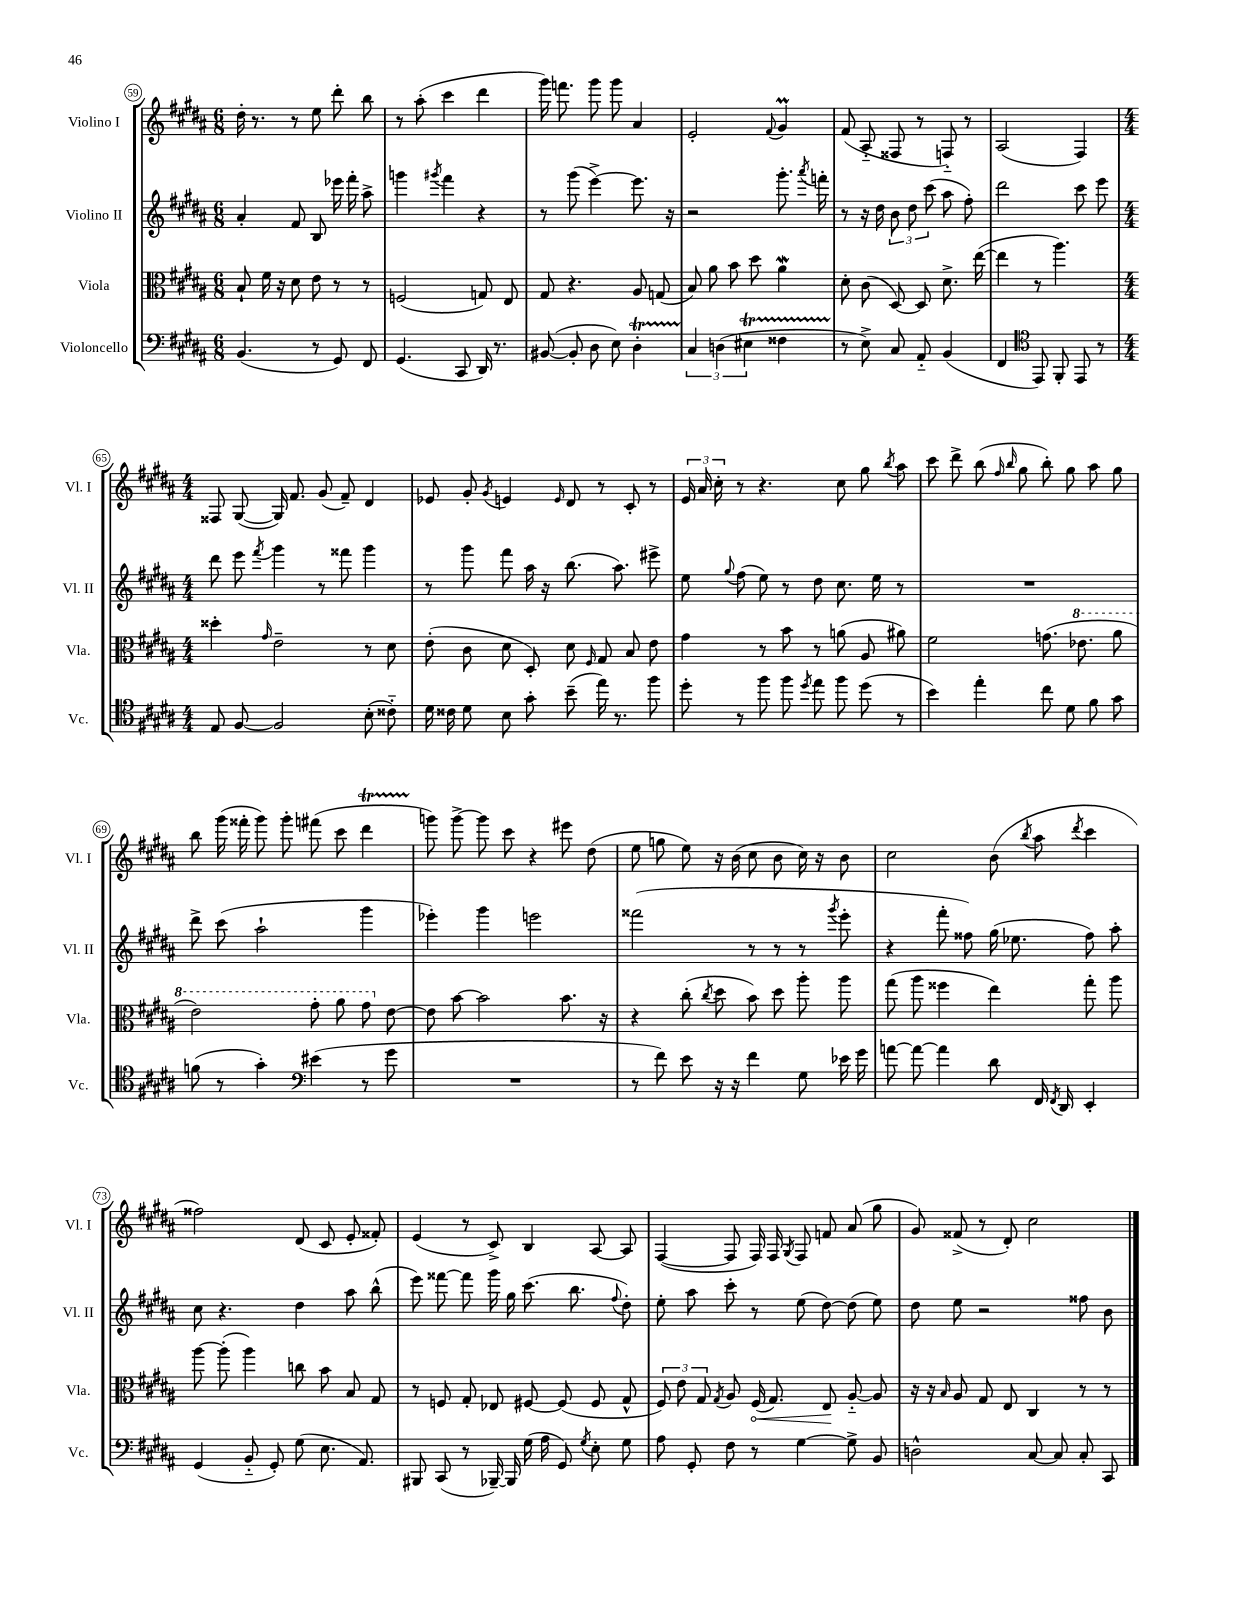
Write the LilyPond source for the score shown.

<<
\new StaffGroup <<
\new Staff = "s0" \with { instrumentName = "Violino I" shortInstrumentName = "Vl. I" } {
    \clef treble \key b \major \numericTimeSignature \time 6/8
    \autoBeamOff dis''16-. r8. r8 e''8 dis'''8-. b''8 |
    r8 ais''8-.( cis'''4 dis'''4 |
    gis'''16) f'''8. gis'''8 gis'''8 ais'4 |
    e'2-. \appoggiatura { fis'8 } gis'4\prall |
    fis'8( ais8-_ fisis8 r8 f8-_) r8 |
    ais2( fis4) |
    \numericTimeSignature \time 4/4 fisis8 gis8~( gis16) fis'8. gis'8( fis'8--) dis'4 |
    ees'8 gis'8-. \acciaccatura { gis'8 } e'4 \grace { e'16 } dis'8 r8 cis'8-. r8 |
    \tuplet 3/2 { e'16 ais'16 cis''16-. } r8 r4. cis''8 gis''8 \acciaccatura { b''8 } ais''8 |
    cis'''8 dis'''8-> b''8( \grace { fis''16 b''16 } gis''8 b''8-.) gis''8 ais''8 gis''8 |
    b''8 gis'''16( fisis'''16-. gis'''8) gis'''8-. fis'''8( cis'''8 dis'''4\startTrillSpan |
    g'''8\stopTrillSpan) g'''8~-> g'''8 cis'''8 r4 eis'''8 dis''8( |
    e''8 g''8 e''8) r16 b'16( cis''8 b'8 cis''16) r16 b'8 |
    cis''2 b'8( \acciaccatura { b''8 } ais''8 \acciaccatura { dis'''8 } cis'''4 |
    fisis''2) dis'8( cis'8 e'8-. fisis'8-.) |
    e'4( r8 cis'8->) b4 ais8~ ais8 |
    fis4~( fis8 fis16) fis16 \acciaccatura { gis8 } fis8 f'8 ais'8( gis''8 |
    gis'8) fisis'8->( r8 dis'8-.) cis''2 \bar "|." |
}
\new Staff = "s1" \with { instrumentName = "Violino II" shortInstrumentName = "Vl. II" } {
    \clef treble \key b \major \numericTimeSignature \time 6/8
    \autoBeamOff ais'4-. fis'8 b8 ees'''16 fis'''16-. ais''8-> |
    g'''4 \acciaccatura { gis'''8 } fis'''4 r4 |
    r8 gis'''8( e'''4~->) e'''8. r16 |
    r2 gis'''8.-. \acciaccatura { ais'''8 } f'''16-. |
    r8 r16 dis''16 \tuplet 3/2 { b'8 dis''8 cis'''8( } ais''8 fis''8-.) |
    dis'''2 cis'''8 e'''8 |
    \numericTimeSignature \time 4/4 dis'''8 e'''8 \acciaccatura { fis'''8 } gis'''4 r8 fisis'''8 gis'''4 |
    r8 gis'''8 fis'''8 ais''16 r16 b''8.( ais''8.) eis'''8-> |
    e''8 \appoggiatura { gis''8 } fis''8( e''8) r8 dis''8 cis''8. e''16 r8 |
    R1 |
    dis'''8-> cis'''8( ais''2-! gis'''4 |
    ees'''4-.) gis'''4 e'''2 |
    fisis'''2( r8 r8 r8 \acciaccatura { gis'''8 } e'''8-. |
    r4 fis'''8-. fisis''8) gis''16( ees''8. fisis''8) ais''8-. |
    cis''8 r4. dis''4 ais''8 b''8-^( |
    e'''8) fisis'''8~ fisis'''8 gis'''16 gis''16 cis'''8.( b''8. \appoggiatura { fis''8 } dis''8-.) |
    e''8-. ais''8 cis'''8-. r8 e''8( dis''8~) dis''8( e''8) |
    dis''8 e''8 r2 fisis''8 b'8 \bar "|." |
}
\new Staff = "s2" \with { instrumentName = "Viola" shortInstrumentName = "Vla." } {
    \clef alto \key b \major \numericTimeSignature \time 6/8
    \autoBeamOff b8-! fis'16 r16 dis'8 e'8 r8 r8 |
    f2( g8) e8 |
    gis8 r4. ais8 g8( |
    b8) ais'8 b'8 dis''8 ais'4\mordent |
    dis'8-. cis'8( dis8~) dis8 dis'8.-> e''16~( |
    e''4 r8 ais''4.) |
    \numericTimeSignature \time 4/4 disis''4-. \grace { gis'16 } e'2-- r8 dis'8 |
    e'8-.( cis'8 dis'8 dis8-.) dis'8 \grace { fis16 } gis8 b8 e'8 |
    gis'4 r8 b'8 r8 a'8( ais8 ais'8) |
    fis'2 g'8.( \ottava #1 ees''8. ais''8 |
    e''2) gis''8-. ais''8 gis''8 \ottava #0 e'8~ |
    e'8 b'8~ b'2 b'8. r16 |
    r4 cis''8-.( \acciaccatura { cis''8 } dis''8 b'8) dis''8 ais''8-. ais''8 |
    gis''8( ais''8 fisis''4 e''4) gis''8-. ais''8 |
    ais''8~ ais''8-.( ais''4) c''8 b'8 b8 gis8 |
    r8 f8 gis8-. ees8 fis8~ fis8( fis8 gis8-^ |
    \tuplet 3/2 { fis8) e'8 gis8 } \acciaccatura { gis8 } ais8 \once \override Hairpin.circled-tip = ##t fis16\<( gis8.) e8\! ais8~-_ ais8 |
    r16 r16 \grace { b16 } ais8 gis8 e8 cis4 r8 r8 \bar "|." |
}
\new Staff = "s3" \with { instrumentName = "Violoncello" shortInstrumentName = "Vc." } {
    \clef bass \key b \major \numericTimeSignature \time 6/8
    \autoBeamOff b,4.( r8 gis,8) fis,8 |
    gis,4.( cis,8 dis,16) r8. |
    bis,8~( bis,8-. dis8 e8) dis4-.\startTrillSpan |
    \tuplet 3/2 { cis4\stopTrillSpan d4( eis4\startTrillSpan } fisis4 |
    r8\stopTrillSpan e8->) cis8 ais,8-_ b,4( |
    fis,4 \clef tenor e,8) fis,8-. e,8 r8 |
    \numericTimeSignature \time 4/4 e8 fis8~ fis2 b8-.( cisis'8-_) |
    dis'16 cisis'16 dis'8 b8 gis'8-. b'8--( e''16) r8. fis''8 |
    dis''8-. r8 fis''8 fis''8 \acciaccatura { dis''8 } e''8 fis''8 dis''8( r8 |
    b'4) e''4-. cis''8 dis'8 fis'8 gis'8 |
    f'8( r8 gis'4-.) \clef bass eis'4( r8 gis'8 |
    R1 |
    r8 fis'8) e'8 r16 r16 fis'4 gis8 ees'16 gis'16 |
    a'8~ a'8~ a'4 dis'8 fis,16 \acciaccatura { fis,8 } dis,16 e,4-. |
    gis,4( b,8-_ gis,8-.) gis8( e8. ais,8.) |
    bis,,8 cis,8( r8 bes,,16~--) bes,,16 gis16( ais16 gis,8) \acciaccatura { gis8 } e8-. gis8 |
    ais8 gis,8-. fis8 r8 gis4~ gis8-> b,8 |
    d2-^ cis8~ cis8 cis8-. cis,8 \bar "|." |
}
>>
>>
\layout { \context { \Score currentBarNumber = #59 \override BarNumber.stencil = #(make-stencil-circler 0.1 0.3 ly:text-interface::print) } }
